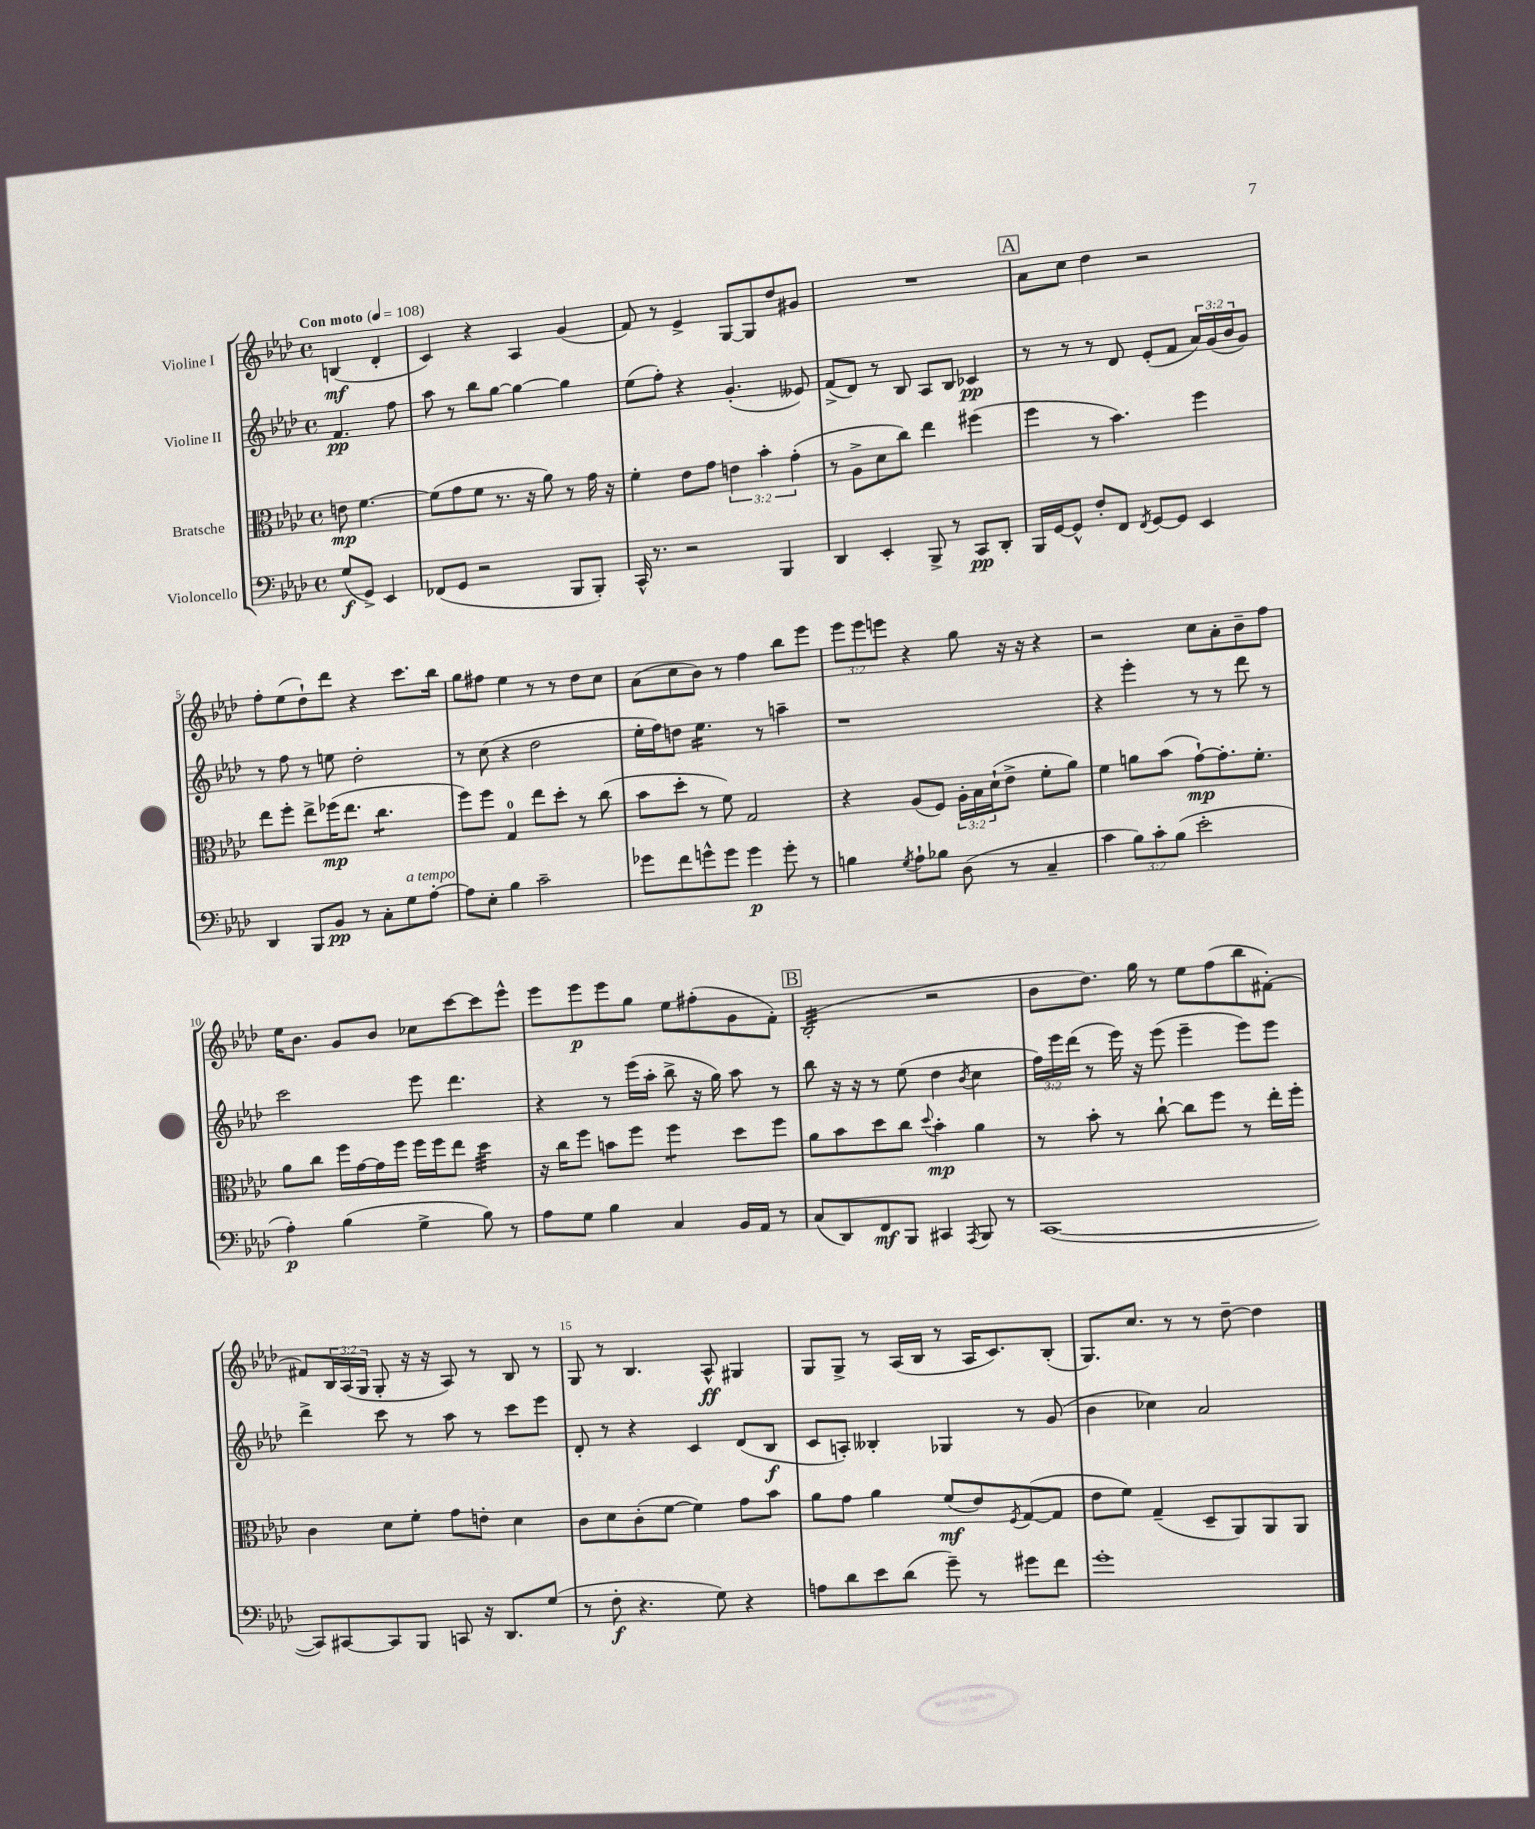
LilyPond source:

<<
\new StaffGroup <<
\new Staff = "s0" \with { instrumentName = "Violine I" } {
    \clef treble \key aes \major \defaultTimeSignature \time 4/4 \override Staff.TupletNumber.text = #tuplet-number::calc-fraction-text \partial 2 \tempo "Con moto" 4 = 108
    b4\mf( des'4-. |
    c'4) r4 aes4 g'4( |
    f'8) r8 ees'4-> g8~ g8 des''8 gis'8 |
    R1 |
    \mark \markup { \box "A" } aes'8 c''8 des''4 r2 |
    f''8-. ees''8( des''8-!) des'''8 r4 c'''8. bes''16 |
    g''8 fis''8 ees''4 r8 r8 des''8 c''8 |
    aes'8( c''8 bes'8) r8 f''4 bes''8 ees'''8 |
    \tuplet 3/2 { ees'''8 ees'''8 e'''8 } r4 g''8 r16 r16 r4 |
    r2 c''8 aes'8-. bes'8-- f''8 |
    ees''16 bes'8. g'8 bes'8 ces''8 c'''8~ c'''8 ees'''8-^ |
    ees'''8 ees'''8\p ees'''8 g''8 ees''8 fis''8-.( g'8 f'8-.) |
    \mark \markup { \box "B" } bes2:32-.( r2 |
    bes'8 des''8.) g''16 r8 ees''8 f''8( bes''8 fis'8~-.) |
    fis'8 \tuplet 3/2 { bes16 aes16( g16 } g8-. r16 r16 aes8) r8 bes8 r8 |
    g8 r8 bes4. aes8-^\ff gis4 |
    g8 g8-> r8 aes16( bes16 r8 aes16 c'8.) bes8-.( |
    g8.) c''8. r8 r8 des''8~-- des''4 \bar "|." |
}
\new Staff = "s1" \with { instrumentName = "Violine II" } {
    \clef treble \key aes \major \defaultTimeSignature \time 4/4 \override Staff.TupletNumber.text = #tuplet-number::calc-fraction-text \partial 2
    f'4.\pp f''8 |
    aes''8 r8 bes''8 g''8~ g''4~ g''4 |
    ees''8( f''8-.) r4 g'4.-.( eeses'8) |
    f'8->( des'8) r8 bes8 aes8 bes8 ces'4\pp |
    \mark \markup { \box "A" } r8 r8 r8 des'8 ees'8-.( f'8 \tuplet 3/2 { aes'16) g'16( bes'16 } g'8) |
    r8 f''8 r8 e''8 des''2-. |
    r8 c''8( r4 des''2 |
    ees''16-. f''16) d''8 ees''4.:16 r8 a''4-- |
    r1 |
    r4 ees'''4-. r8 r8 des'''8 r8 |
    c'''2 ees'''8 des'''4. |
    r4 r8 ees'''16( aes''16-. bes''8-> r16 g''16) aes''8 r8 |
    \mark \markup { \box "B" } bes''8 r16 r16 r8 ees''8( des''4 \acciaccatura { bes'8 } c''4 |
    \tuplet 3/2 { f''16) ees'''16 des'''16( } r8 ees'''16) r16 ees'''8( ees'''4-- ees'''8) ees'''8 |
    des'''4-> c'''8 r8 aes''8 r8 c'''8 ees'''8 |
    des'8-. r8 r4 c'4 des'8( bes8\f |
    c'8 a8-.) beses4-. ges4 r8 g'8( |
    bes'4 ces''4) aes'2 \bar "|." |
}
\new Staff = "s2" \with { instrumentName = "Bratsche" } {
    \clef alto \key aes \major \defaultTimeSignature \time 4/4 \override Staff.TupletNumber.text = #tuplet-number::calc-fraction-text \partial 2
    e'8\mp f'4.~ |
    f'8( g'8 f'8 r8. r16 aes'8) r8 g'16 r16 |
    f'4-. ees'8 g'8 \tuplet 3/2 { e'4 bes'4-. g'4-.( } |
    r8 aes8-> des'8 c''8) ees''4 fis''4( |
    \mark \markup { \box "A" } f''4 r8 bes'4.) f''4 |
    ees''8 f''8-. ees''8-> fes''16\mp( ees''8. c''4.:8 |
    f''8) f''8 g4-0 ees''8 des''8-. r8 c''8( |
    bes'8 des''8-. r8 f'8) g2 |
    r4 aes8( f8) \tuplet 3/2 { aes16-. bes16 des'16-!( } ees'8-> f'8-. aes'8) |
    f'4 a'8 bes'8( g'8~-!\mp) g'8.-. f'8.-. |
    aes'8 c''8 f''16 g'16~ g'16 f''16 f''16 f''16 ees''8 des''4:32 |
    r16 c''16 f''8 b'8 f''8 f''4:8 des''8 f''8 |
    \mark \markup { \box "B" } aes'8 bes'8 des''8 c''8 \appoggiatura { des''8 } bes'4-.\mp aes'4 |
    r8 bes'8-. r8 c''8~-! c''8 f''8 r8 ees''16-. f''16-. |
    c'4 des'8 f'8-. g'8 e'8-. des'4 |
    c'8 des'8 c'8-.( f'8~ f'4) g'8 bes'8 |
    aes'8 g'8 aes'4 f'8\mf( ees'8) \acciaccatura { f8 } g8~( g8 |
    ees'8 f'8) g4--( des8-- aes,8) aes,8 aes,8 \bar "|." |
}
\new Staff = "s3" \with { instrumentName = "Violoncello" } {
    \clef bass \key aes \major \defaultTimeSignature \time 4/4 \override Staff.TupletNumber.text = #tuplet-number::calc-fraction-text \partial 2
    g8\f( g,8->) ees,4 |
    fes,8( g,8 r2 bes,,8 bes,,8-.) |
    c,16-^ r8. r2 bes,,4 |
    des,4 ees,4-. bes,,8-> r8 c,8\pp des,8-. |
    \mark \markup { \box "A" } bes,,16 g,16~ g,8-^ f8-. f,8 \acciaccatura { f,8 } g,8~ g,8 ees,4 |
    des,4 bes,,8 bes,8\pp r8 c8-. g8^\markup { \italic "a tempo" } aes8~-. |
    aes8 ees8-. bes4 c'2-- |
    ges'8 f'8 g'8-^ g'8 g'4\p g'8-. r8 |
    b4 \acciaccatura { g8 } aes8-! bes8 des8( r8 c4-- |
    c'4 \tuplet 3/2 { bes8) c'8-. bes8( } ees'2-. |
    aes4-.\p) bes4( g4-> bes8) r8 |
    aes8 g8 bes4 c4 bes,16 aes,16 r8 |
    \mark \markup { \box "B" } c8( des,8) f,8\mf bes,,8 cis,4 \acciaccatura { aes,,8 } bes,,8 r8 |
    c,1~( |
    c,8) cis,8~ cis,8 bes,,8 c,8 r16 des,8. g8( |
    r8 f8-.\f r4. g8) r4 |
    a8 des'8 ees'8 des'8( g'8--) r8 gis'8 f'8 |
    g'1-. \bar "|." |
}
>>
>>
\layout { \context { \Score \override BarNumber.break-visibility = ##(#f #t #t) barNumberVisibility = #(every-nth-bar-number-visible 5) } }
